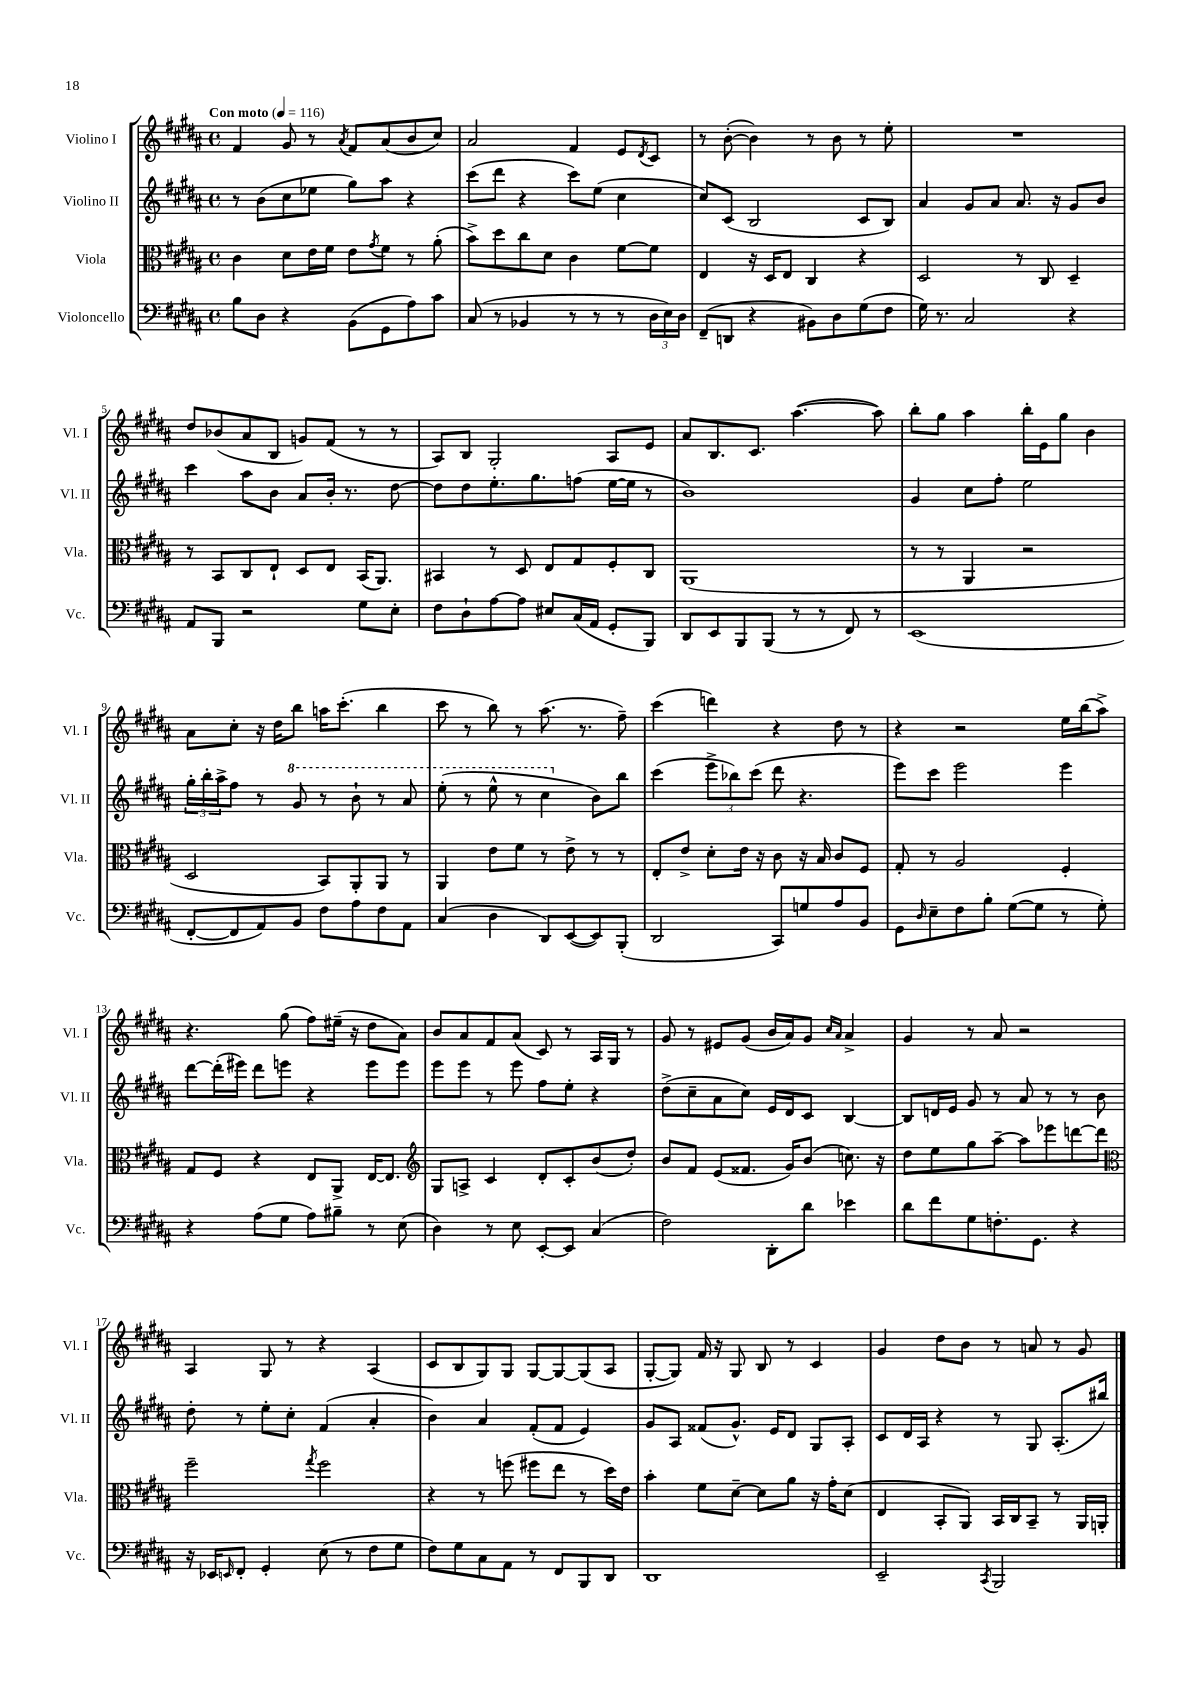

**kern	**kern	**kern	**kern
*part4	*part3	*part2	*part1
*staff4	*staff3	*staff2	*staff1
*I"Violoncello	*I"Viola	*I"Violino II	*I"Violino I
*I'Vc.	*I'Vla.	*I'Vl. II	*I'Vl. I
*clefF4	*clefC3	*clefG2	*clefG2
*k[f#c#g#d#a#]	*k[f#c#g#d#a#]	*k[f#c#g#d#a#]	*k[f#c#g#d#a#]
*M4/4	*M4/4	*M4/4	*M4/4
*met(c)	*met(c)	*met(c)	*met(c)
*MM116	*MM116	*MM116	*MM116
=1	=1	=1	=1
!	!	!	!LO:TX:a:B:t=Con moto
8B\L	4c#\	8r	4f#/
8D#\J	.	(8b\L	.
4r	8d#\L	8cc#\	8g#/
.	16e\L	8ee-X\J	8r
.	16f#\JJ	.	.
.	.	.	8qa#/
(8BB\L	8e\L	8gg#\L)	8f#/L
.	8qg#/	.	.
8GG#\	8f#\J	8aa#\J	(8a#/
8A#\)	8r	4r	8b/
8c#\J	(8a#'\	.	8cc#/J)
=2	=2	=2	=2
(8C#/	8b^\L)	(8ccc#\L	2a#/
8r	8dd#\	8ddd#\J	.
4BB-X/	8cc#\	4r	.
.	8d#\J	.	.
8r	4c#\	8ccc#\L)	4f#/
8r	.	(8ee\J	.
8r	[8f#\L	4cc#\	8e/L
.	.	.	8qd#/
24D#\LL	8f#\J]	.	8c#/J
24E\)	.	.	.
24D#\JJ	.	.	.
=3	=3	=3	=3
(8FF#~/L	4E/	8cc#/L)	8r
8DDn/J	.	(8c#/J	([8b'\
4r	16r	2B/	4b\])
.	16D#/KL	.	.
.	8E/J	.	.
8BB#X\L)	4C#/	.	8r
8D#\	.	.	8b\
(8G#\	4r	8c#/L	8r
8F#\J	.	8B/J)	8ee'\
=4	=4	=4	=4
16G#\)	2D#/	4a#/	1r
8.r	.	.	.
2C#/	.	8g#/L	.
.	.	8a#/J	.
.	8r	8.a#/	.
.	8C#/	.	.
.	.	16r	.
4r	4D#~/	8g#/L	.
.	.	8b/J	.
!!LO:LB:g=z
=5	=5	=5	=5
8AA#/L	8r	4ccc#\	8dd#/L
8BBB/J	8BB/L	.	(8b-X/
2r	8C#/	8aa#\L	8a#/
.	8E`/J	8b\J	8B/J
.	8D#/L	8a#/L	8gn/L)
.	8E/J	16b'/Jk	(8f#/J
.	.	8.r	.
8G#\L	(16BB/KL	.	8r
.	8.AA#/J)	.	.
8E'\J	.	[8dd#\	8r
=6	=6	=6	=6
8F#\L	4BB#X/	8dd#\L]	8A#/L)
8D#`\	.	8dd#\	8B/J
[8A#\	8r	8.ee'\	2G#'/
8A#\J]	8D#/	.	.
.	.	8.gg#\	.
8E#X/L	8E/L	.	.
(16C#/L	8G#/	(8ffn\J	.
16AA#/JJ	.	.	.
8GG#'/L	8F#'/	[16ee\LL	8A#/L
.	.	16ee\JJ]	.
8BBB/J)	8C#/J	8r	8e/J
=7	=7	=7	=7
8DD#/L	(1AA#	1b)	8a#/L
8EE/	.	.	8.B/
8BBB/	.	.	.
.	.	.	8.c#/J
(8BBB/J	.	.	.
8r	.	.	([4.aa#\
8r	.	.	.
8FF#/)	.	.	.
8r	.	.	8aa#\])
=8	=8	=8	=8
(1EE	8r	4g#/	8bb'\L
.	8r	.	8gg#\J
.	4AA#/	8cc#\L	4aa#\
.	.	8ff#'\J	.
.	2r	2ee\	16bb'\LL
.	.	.	16e\J
.	.	.	8gg#\J
.	.	.	4b\
!!LO:LB:g=z
=9	=9	=9	=9
[8FF#'/L	2D#/	24gg#'\LL	8a#\L
.	.	24bb'\	.
.	.	24aa#^\J	.
8FF#/]	.	8ff#\J	8cc#'\J
8AA#/)	.	8r	16r
.	.	.	16dd#\KL
*	*	*8va	*
8BB/J	.	8gg#/	8bb\J
8F#\L	8BB/L)	8r	16aan\KL
.	.	.	(8.ccc#'\J
8A#\	8AA#'/	8bb`\	.
8F#\	8AA#/J	8r	4bb\
8AA#\J	8r	8aa#/	.
=10	=10	=10	=10
(4C#/	4AA#/	(8eee'\	8ccc#\
.	.	8r	8r
4D#\	8e\L	8eee^^\	8bb\)
.	8f#\J	8r	8r
8DD#/L)	8r	4ccc#\	(8.aa#\
([8EE/	8e^\	.	.
.	.	.	8.r
*	*	*X8va	*
8EE/])	8r	8b\L)	.
(8BBB'/J	8r	8bb\J	8ff#~\)
=11	=11	=11	=11
2DD#/	8E'/L	(4ccc#\	(4ccc#\
.	8e^/J	.	.
.	8d#'\L	12eee^\L	4dddn\)
.	.	12bb-X\)	.
.	16e\Jk	.	.
.	.	(12ccc#\J	.
.	16r	.	.
8CC#/L)	8c#\	8ddd#\	4r
8Gn/	16r	4.r	.
.	16B/	.	.
8A#/	8c#/L	.	8dd#\
8BB/J	8F#/J	.	8r
=12	=12	=12	=12
8GG#\L	8G#'/	8eee\L)	4r
16qqD#/	.	.	.
8E~\	8r	8ccc#\J	.
8F#\	2A#/	2eee\	2r
8B'\J	.	.	.
([8G#\L	.	.	.
8G#\J]	.	.	.
8r	4F#'/	4eee\	16ee\LL
.	.	.	(16bb\J
8G#'\)	.	.	8aa#^\J)
!!LO:LB:g=z
=13	=13	=13	=13
4r	8G#/L	[8ddd#\L	4.r
.	8F#/J	(16ddd#'\L]	.
.	.	16eee#X\JJ)	.
(8A#\L	4r	8ddd#\L	.
8G#\J	.	8eeen\J	(8gg#\
8A#\L)	8E/L	4r	8ff#\L)
8B#X~\J	8AA#^/J	.	(16ee#X~\Jk
.	.	.	16r
8r	[16E/KL	8eee\L	8dd#\L
.	8.E/J]	.	.
(8E\	.	8eee\J	8a#\J)
=14	=14	=14	=14
*	*clefG2	*	*
4D#\)	8G#/L	8eee\L	8b/L
.	8An^/J	8eee\J	8a#/
8r	4c#/	8r	8f#/
8E\	.	8eee\	(8a#/J
[8EE'/L	8d#'/L	8ff#\L	8c#/)
8EE/J]	8c#'/	8ee'\J	8r
(4C#/	(8b/	4r	16A#/LL
.	.	.	16G#/JJ
.	8dd#'/J)	.	8r
=15	=15	=15	=15
2F#\)	8b/L	(8dd#^\L	8g#/
.	8f#/J	8cc#~\	8r
.	(8e/L	8a#\	8e#X/L
.	8.f##X/J	8cc#\J)	(8g#/J
8DD#'\L	.	16e/LL	16b/LL
.	16g#/KL)	16d#/J	16a#/J)
8d#\J	(8b/J	8c#/J	8g#/J
.	.	.	16qqcc#/LL
.	.	.	16qqa#/JJ
4e-X\	8.ccn\)	[4B/	4a#^/
.	16r	.	.
=16	=16	=16	=16
8d#\L	8dd#\L	8B/L]	4g#/
8f#\	8ee\	16dn/L	.
.	.	16e/JJ	.
8G#\	8gg#\	8g#/	8r
8.Fn'\	[8aa#~\J	8r	8a#/
.	8aa#\L]	8a#/	2r
8.GG#\J	.	.	.
.	8eee-X\	8r	.
4r	[8dddn\	8r	.
.	8ddd\J]	8b\	.
!!LO:LB:g=z
=17	=17	=17	=17
*	*clefC3	*	*
16r	2ff#~\	8dd#'\	4A#/
16EE-X/KL	.	.	.
16qqEEn/	.	.	.
8FF#'/J	.	8r	.
4GG#'/	.	8ee'\L	8G#/
.	.	8cc#'\J	8r
.	8qgg#/	.	.
(8E\	2ff#\	(4f#/	4r
8r	.	.	.
8F#\L	.	4a#'/	(4A#/
8G#\J	.	.	.
=18	=18	=18	=18
8F#\L)	4r	4b\)	8c#/L
8G#\	.	.	8B/
8C#\	8r	4a#/	8G#/)
8AA#\J	(8ffn\	.	8G#/J
8r	8ff#X\L	(8f#'/L	[8G#/L
8FF#/L	8ee\J	8f#/J	8G#/_
8BBB/	8r	4e/)	(8G#/]
8DD#/J	16dd#\LL)	.	8A#/J
.	16e\JJ	.	.
=19	=19	=19	=19
1DD#	4b'\	8g#/L	[8G#'/L
.	.	8A#/J	8G#/J])
.	8f#\L	(8f##X/L	16f#/
.	.	.	16r
.	[8d#~\J	8.g#^^/J)	8G#/
.	8d#\L]	.	8B/
.	.	16e/KL	.
.	8a#\J	8d#/J	8r
.	16r	8G#/L	4c#/
.	16g#'\KL	.	.
.	(8d#\J	8A#'/J	.
=20	=20	=20	=20
2EE~/	4E/	8c#/L	4g#/
.	.	16d#/L	.
.	.	16A#/JJ	.
.	8BB'/L	4r	8dd#\L
.	8AA#/J)	.	8b\J
8qCC#/	.	.	.
2BBB/	16BB/LL	8r	8r
.	16C#/J	.	.
.	8BB~/J	8G#/	8an/
.	8r	(8.A#'/L	8r
.	16AA#/LL	.	8g#/
.	16AAn'/JJ	16bb#X/Jk)	.
==	==	==	==
*-	*-	*-	*-
